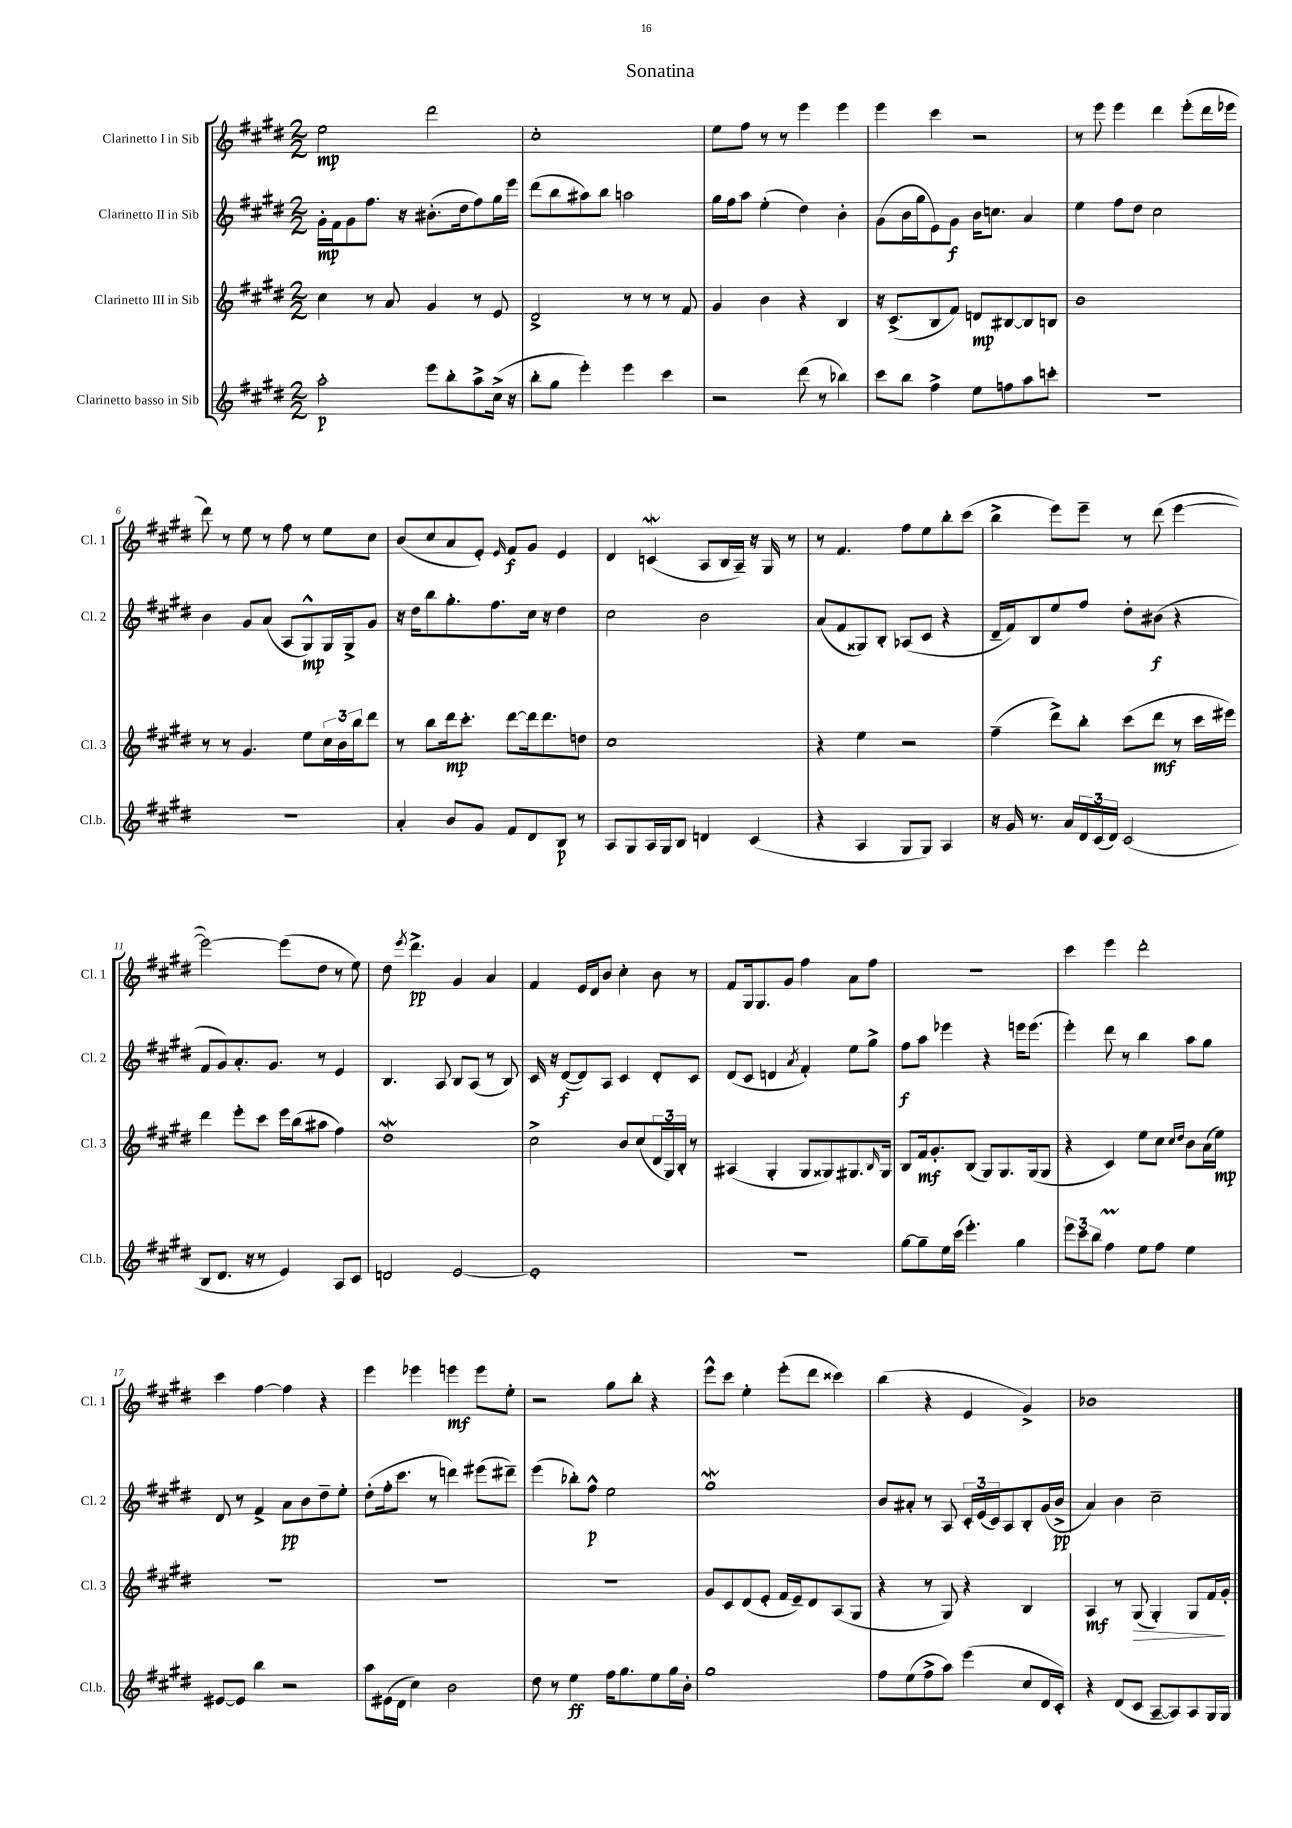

**kern	**kern	**kern	**kern
*staff4	*staff3	*staff2	*staff1
*clefG2	*clefG2	*clefG2	*clefG2
*k[f#c#g#d#]	*k[f#c#g#d#]	*k[f#c#g#d#]	*k[f#c#g#d#]
*M2/2	*M2/2	*M2/2	*M2/2
2aa'	4cc#	16g#'	2ee
.	.	16f#	.
.	.	8g#	.
.	8r	8.ff#	.
.	8a	.	.
.	.	16r	.
8eee	4g#	(8.b#'	2ddd#
8bb'	.	.	.
.	.	16dd#	.
8aa^	8r	8ff#)	.
(16cc#^	8e	16gg#	.
16r	.	16eee	.
=	=	=	=
8bb'	2d#^	(8ddd#	1cc#'
8gg#	.	8bb	.
4eee')	.	8aa#)	.
.	.	8bb	.
4eee	8r	2aa	.
.	8r	.	.
4ccc#	8r	.	.
.	8f#	.	.
=	=	=	=
2r	4g#	16gg#	8ee
.	.	16ff#	.
.	.	8aa	8ff#
.	4b	(4ee'	8r
.	.	.	8r
(8ddd#	4r	4dd#)	4eee
8r	.	.	.
4bb-)	4B	4b'	4eee
=	=	=	=
8ccc#	16r	(8g#	4eee
.	(8.c#^	.	.
8bb	.	16b	.
.	.	16gg#	.
4ff#^	8B	8e)	4ccc#
.	8f#)	8g#	.
8ee	8d	16b	2r
.	.	8.cc	.
8ff	[8B#	.	.
8aa	8B#]	4a	.
8ccc'	8B	.	.
=	=	=	=
1r	1b	4ee	8r
.	.	.	8eee
.	.	8ff#	4eee
.	.	8dd#	.
.	.	2cc#	4ddd#
.	.	.	(8eee'
.	.	.	16ddd#
.	.	.	16eee-
=	=	=	=
1r	8r	4b	8ddd#)
.	8r	.	8r
.	4.g#	8g#	8ee
.	.	(8a	8r
.	.	8A	8ff#
.	8ee	8G#^^)	8r
.	24cc#	16G#	8ee
.	24b	.	.
.	.	16G#^	.
.	24bb	.	.
.	8ddd#	8g#	8cc#
=	=	=	=
4a'	8r	16r	(8b
.	.	16dd#	.
.	8bb	8bb	8cc#
8b	16ddd#	8.gg#'	8a
.	8.ccc#'	.	.
8g#	.	.	8e')
.	.	8.ff#	.
.	.	.	16qqe
8f#	[8ddd#	.	8f#
8d#	16ddd#]	16cc#	8g#
.	8.ddd#	16r	.
8B	.	4dd#	4e
8r	8dd	.	.
=	=	=	=
8A	1cc#	2cc#	4d#
8G#	.	.	.
16A	.	.	(4c
16G#	.	.	.
8B	.	.	.
4d	.	2b	8A
.	.	.	16B
.	.	.	16A~)
(4c#	.	.	16r
.	.	.	16G#
.	.	.	8r
=	=	=	=
4r	4r	(8a	8r
.	.	8f#	4.f#
4A	4ee	8G##)	.
.	.	8B'	.
8G#	2r	(8A-	8ff#
8G#)	.	8c#	8ee
4A	.	4r	8bb'
.	.	.	(8ccc#
=	=	=	=
16r	(4ff#~	16d#~	4bb^
16g#	.	16f#)	.
8.r	.	8B	.
.	8ddd#^)	8ee	8eee)
16a	.	.	.
24d#	8bb'	8ff#	8eee~
(24c#	.	.	.
24d#)	.	.	.
(2c#	(8ccc#	8dd#'	8r
.	8ddd#	(8b#	(8ddd#
.	8r	4r	[4eee
.	16ccc#	.	.
.	16eee#)	.	.
=	=	=	=
8B	4ddd#	8f#	2eee_)
8.d#	.	8g#)	.
.	8eee'	8.a'	.
16r	.	.	.
8r	8ccc#	.	.
.	.	8.g#	.
4e)	16eee	.	(8eee]
.	(16bb	.	.
.	8aa#	8r	8dd#
8A	4ff#)	4e	8r
8c#	.	.	8ee)
=	=	=	=
2d	1dd#	4.B	8dd#
.	.	.	8qeee
.	.	.	4.ddd#^
.	.	8A	.
[2e	.	8B	4g#
.	.	(8A	.
.	.	8r	4a
.	.	8B)	.
=	=	=	=
1e']	2cc#^	16c#	4f#
.	.	16r	.
.	.	([8d#	.
.	.	8d#])	16e
.	.	.	16d#
.	.	8A	8b
.	8b	4c#	4cc#'
.	(8cc#	.	.
.	24d#	8d#'	8b
.	24G#)	.	.
.	24B'	.	.
.	8r	8c#	8r
=	=	=	=
1r	(4A#	(8d#	8f#
.	.	8c#	16G#
.	.	.	8.G#
.	4G#'	4d	.
.	.	.	8g#
.	.	8qa	.
.	8G#	4f#')	4ff#
.	8G##)	.	.
.	8.G#	8ee	8a
.	.	8gg#^	8ff#
.	16qqB	.	.
.	16G#	.	.
=	=	=	=
[8gg#	8B	8ff#	1r
8gg#~]	16f#	8aa	.
.	8.g#'	.	.
16ee	.	4eee-	.
(16ccc#	.	.	.
4.eee')	(8B	.	.
.	8G#)	4r	.
.	8.G#	.	.
4gg#	.	16eee	.
.	(16G#	(8.eee	.
.	8G#	.	.
=	=	=	=
12eee	4r	4eee')	4ccc#
12ccc#	.	.	.
12bb	.	.	.
4ff#	4c#)	8ddd#	4eee
.	.	8r	.
8ee	8ee	4bb	2ddd#'
8ff#	8cc#	.	.
.	16qqcc#	.	.
.	16qqdd#	.	.
4ee	8b	8aa	.
.	(16a	8gg#	.
.	16ee)	.	.
=	=	=	=
[8e#	1r	8d#	4ccc#
8e#]	.	8r	.
4bb	.	4f#^	[4ff#
2r	.	8a	4ff#]
.	.	8b	.
.	.	8dd#~	4r
.	.	8ee'	.
=	=	=	=
8aa	1r	(8dd#'	4eee
(16e#	.	16ff#'	.
16d#	.	8.ccc#	.
4cc#)	.	.	4eee-
.	.	8r	.
2b	.	4ddd)	4eee
.	.	(8eee#	8eee
.	.	8ddd#~)	8ee'
=	=	=	=
8dd#	1r	(4eee	2r
8r	.	.	.
4ee	.	8bb-')	.
.	.	8ff#^^	.
16ff#	.	2ee	8gg#
8.gg#	.	.	.
.	.	.	8bb'
8ee	.	.	4r
16gg#	.	.	.
16b'	.	.	.
=	=	=	=
1gg#	8g#	1gg#	8eee^^
.	8c#	.	8ccc#
.	(8d#	.	4ee'
.	8e'	.	.
.	16f#	.	(8eee'
.	16e~)	.	.
.	8d#	.	8ddd#
.	(8A	.	4ccc##)
.	8G#	.	.
=	=	=	=
8ff#	4r	8b	(4bb
(8ee	.	8a#'	.
8ff#^	8r	8r	4r
8aa)	8G#)	8A	.
(4eee	4r	24c#'	4e
.	.	(24e	.
.	.	24c#)	.
.	.	8A	.
8cc#	4B	8B'	4g#^)
16d#	.	(16g#	.
16c#')	.	16b^	.
=	=	=	=
4r	4A	4a)	1b-
(8d#	8r	4b	.
8c#	(8G#	.	.
[8A~	4G#')	2cc#~	.
8A])	.	.	.
8A	8G#	.	.
16G#	16f#	.	.
16G#	16g#'	.	.
==	==	==	==
*-	*-	*-	*-
